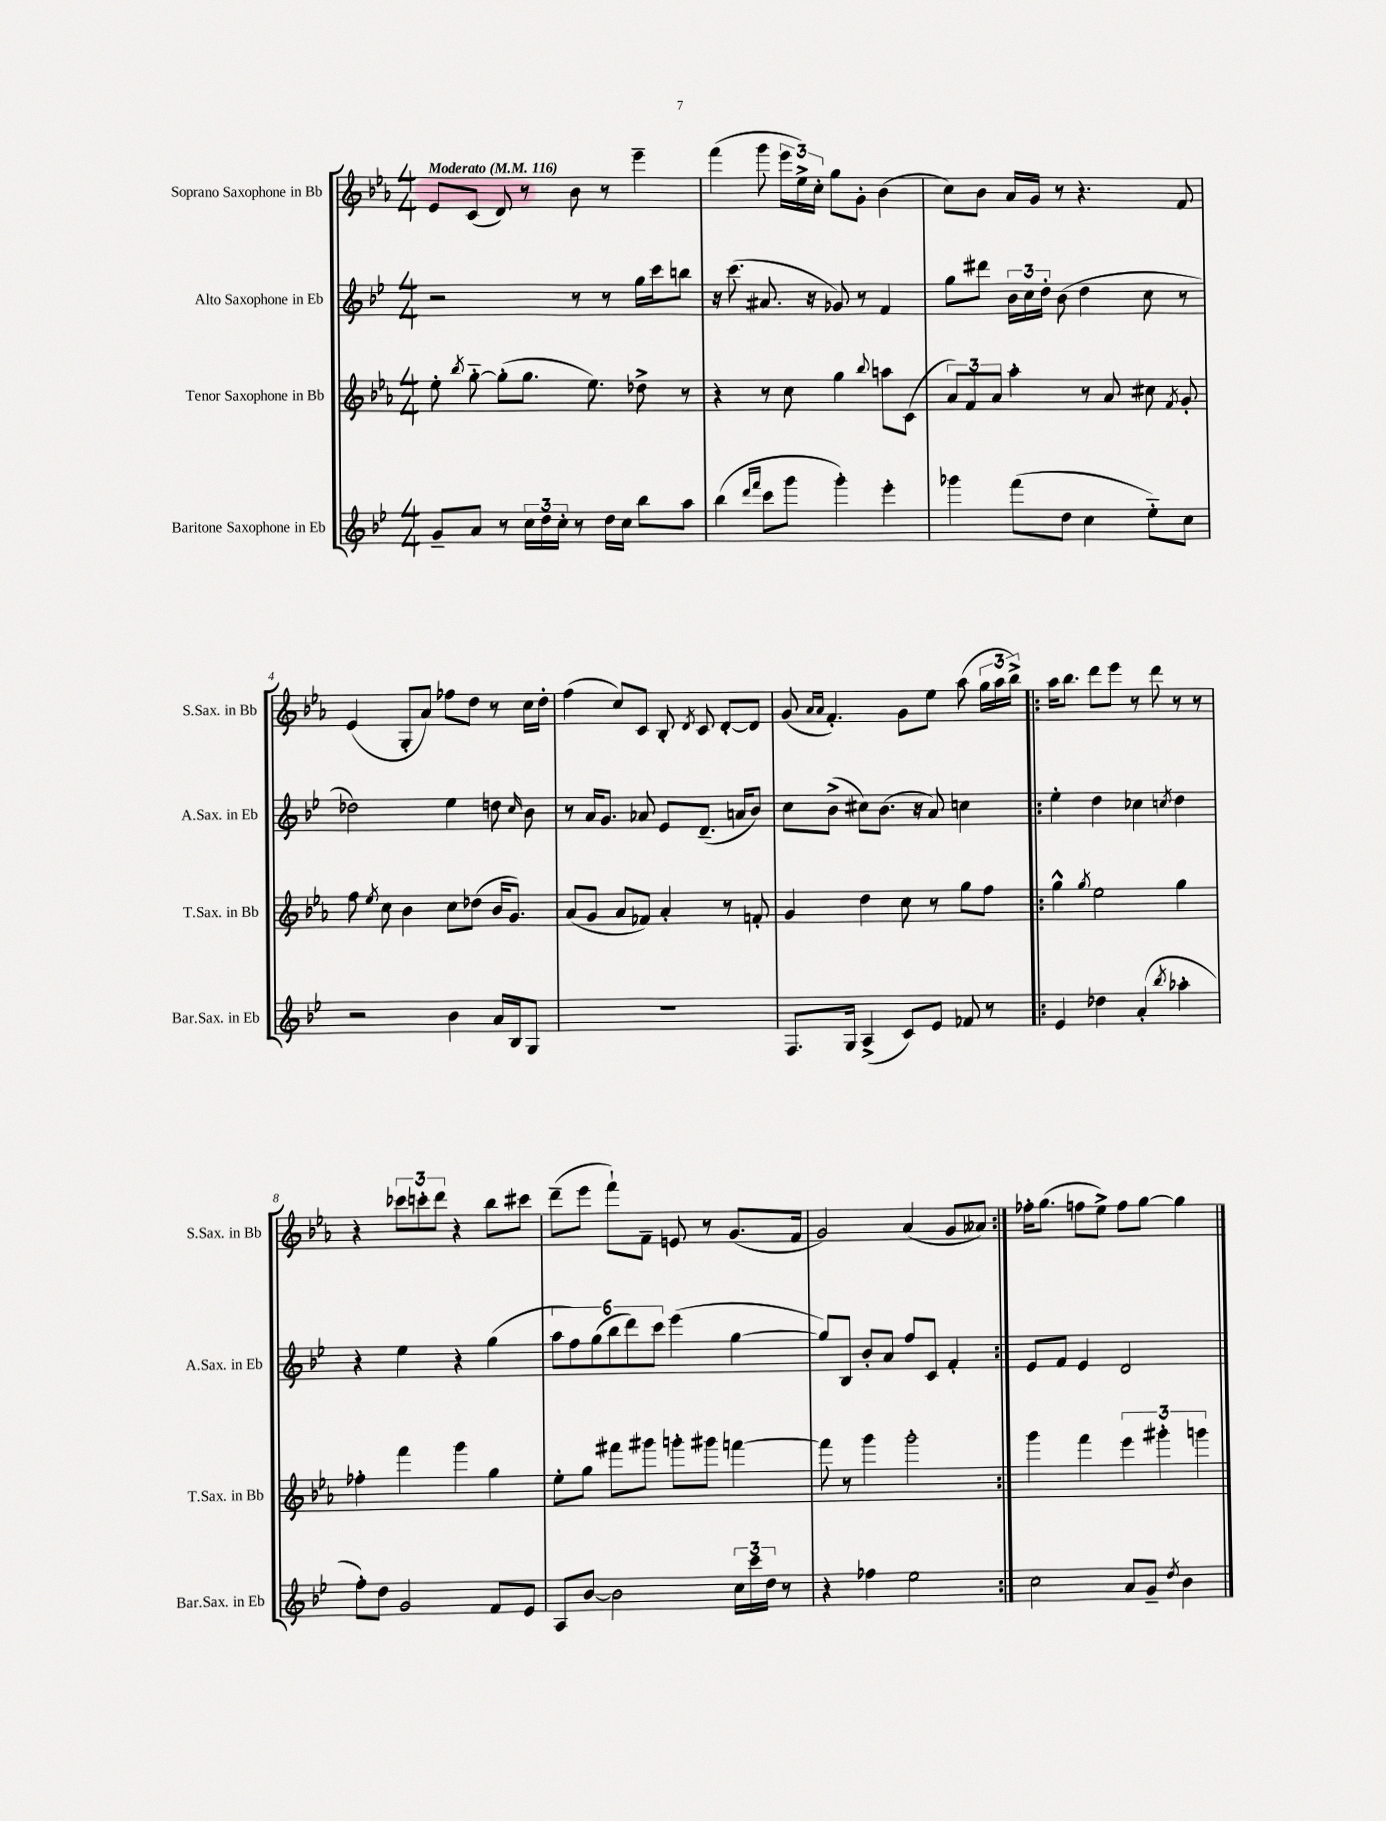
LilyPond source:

<<
\new StaffGroup <<
\new Staff = "s0" \with { instrumentName = "Soprano Saxophone in Bb" shortInstrumentName = "S.Sax. in Bb" } {
    \clef treble \key ees \major \numericTimeSignature \time 4/4 \tempo "Moderato" 4 = 116
    \autoBeamOff ees'8[ c'8]( d'8) r8 bes'8 r8 ees'''4-- |
    f'''4( g'''8 \tuplet 3/2 { ees'''16[ ees''16->) c''16]-. } g''8[ g'8]-. bes'4( |
    c''8[) bes'8] aes'16[ g'16] r8 r4. f'8 |
    ees'4( g8[-. aes'8]) fes''8[ d''8] r8 c''16[ d''16]-. |
    f''4( c''8[) c'8] bes8-. \acciaccatura { d'8 } c'8 d'8[~-. d'8] |
    g'8( \grace { aes'16[ aes'16] } f'4.-.) g'8[ ees''8] aes''8( \tuplet 3/2 { g''16[ aes''16 bes''16]->) } |
    \repeat volta 2 { aes''16[ bes''8.] d'''8[ ees'''8] r8 d'''8 r8 r8 |
    r4 \tuplet 3/2 { ces'''8[ c'''8-. d'''8] } r4 bes''8[ cis'''8] |
    d'''8[--( ees'''8] f'''8[-!) f'8]-- e'8 r8 g'8.[( f'16] |
    g'2) aes'4( g'8[ aeses'8]) | }
    fes''16[-. g''8.]( f''8[ ees''8]->) f''8[ g''8]~ g''4 \bar "|." |
}
\new Staff = "s1" \with { instrumentName = "Alto Saxophone in Eb" shortInstrumentName = "A.Sax. in Eb" } {
    \clef treble \key bes \major \numericTimeSignature \time 4/4
    \autoBeamOff r2 r8 r8 g''16[ c'''16 b''8] |
    r16 c'''8.( ais'8. r16 ges'8) r8 f'4 |
    g''8[ dis'''8] \tuplet 3/2 { bes'16[ c''16 d''16]-. } bes'8( d''4 c''8 r8 |
    des''2) ees''4 d''8 \grace { c''16 } bes'8 |
    r8 a'16[ g'8.] aes'8 ees'8[ d'8.]--( a'16[ bes'8]) |
    c''8[ bes'8]->( cis''8[) bes'8.]( r16 a'8) c''4 |
    \repeat volta 2 { ees''4-. d''4 ces''4 \acciaccatura { c''8 } d''4 |
    r4 ees''4 r4 g''4( |
    \tuplet 6/4 { a''8[ f''8) g''8( bes''8 d'''8) c'''8] } ees'''4( g''4~ |
    g''8[) bes8] bes'8[-. a'8] f''8[ c'8] f'4-. | }
    ees'8[ f'8] ees'4 d'2 \bar "|." |
}
\new Staff = "s2" \with { instrumentName = "Tenor Saxophone in Bb" shortInstrumentName = "T.Sax. in Bb" } {
    \clef treble \key ees \major \numericTimeSignature \time 4/4
    \autoBeamOff ees''8-. \acciaccatura { bes''8 } g''8~-_ g''8[-.( g''8.] ees''8.) des''8-> r8 |
    r4 r8 c''8 g''4 \appoggiatura { bes''8 } a''8[ c'8]( |
    \tuplet 3/2 { aes'8[) f'8 aes'8] } aes''4-. r8 aes'8 cis''8 \acciaccatura { f'8 } g'8-. |
    f''8 \acciaccatura { ees''8 } c''8 bes'4 c''8[ des''8]( bes'16[ g'8.]) |
    aes'8[( g'8] aes'8[ fes'8]) aes'4-. r8 f'8-. |
    g'4 d''4 c''8 r8 g''8[ f''8] |
    \repeat volta 2 { g''4-^ \acciaccatura { g''8 } ees''2 g''4 |
    fes''4-. f'''4 g'''4 g''4 |
    ees''8[-. g''8] fis'''8[ gis'''8] g'''8[-. gis'''8] f'''4~ |
    f'''8 r8 g'''4 g'''2-. | }
    g'''4 f'''4 \tuplet 3/2 { ees'''4 gis'''4-. g'''4 } \bar "|." |
}
\new Staff = "s3" \with { instrumentName = "Baritone Saxophone in Eb" shortInstrumentName = "Bar.Sax. in Eb" } {
    \clef treble \key bes \major \numericTimeSignature \time 4/4
    \autoBeamOff g'8[-- a'8] r8 \tuplet 3/2 { c''16[ d''16 c''16]-. } r8 d''16[ c''16] bes''8[ a''8] |
    bes''4( \grace { d'''16[ f'''16] } c'''8[ g'''8] g'''4-.) ees'''4-. |
    ges'''4 f'''8[( d''8] c''4 ees''8[-_) c''8] |
    r2 bes'4 a'16[ bes16 g8] |
    R1 |
    f8.[ g16] a4->( c'8[) ees'8] fes'8 r8 |
    \repeat volta 2 { ees'4 des''4 a'4-.( \acciaccatura { bes''8 } aes''4-. |
    f''8[-.) d''8] g'2 f'8[ ees'8] |
    a8[ bes'8]~ bes'2 \tuplet 3/2 { c''16[ c'''16 d''16] } r8 |
    r4 fes''4 ees''2 | }
    c''2 a'8[ g'8]-- \acciaccatura { d''8 } bes'4 \bar "|." |
}
>>
>>
